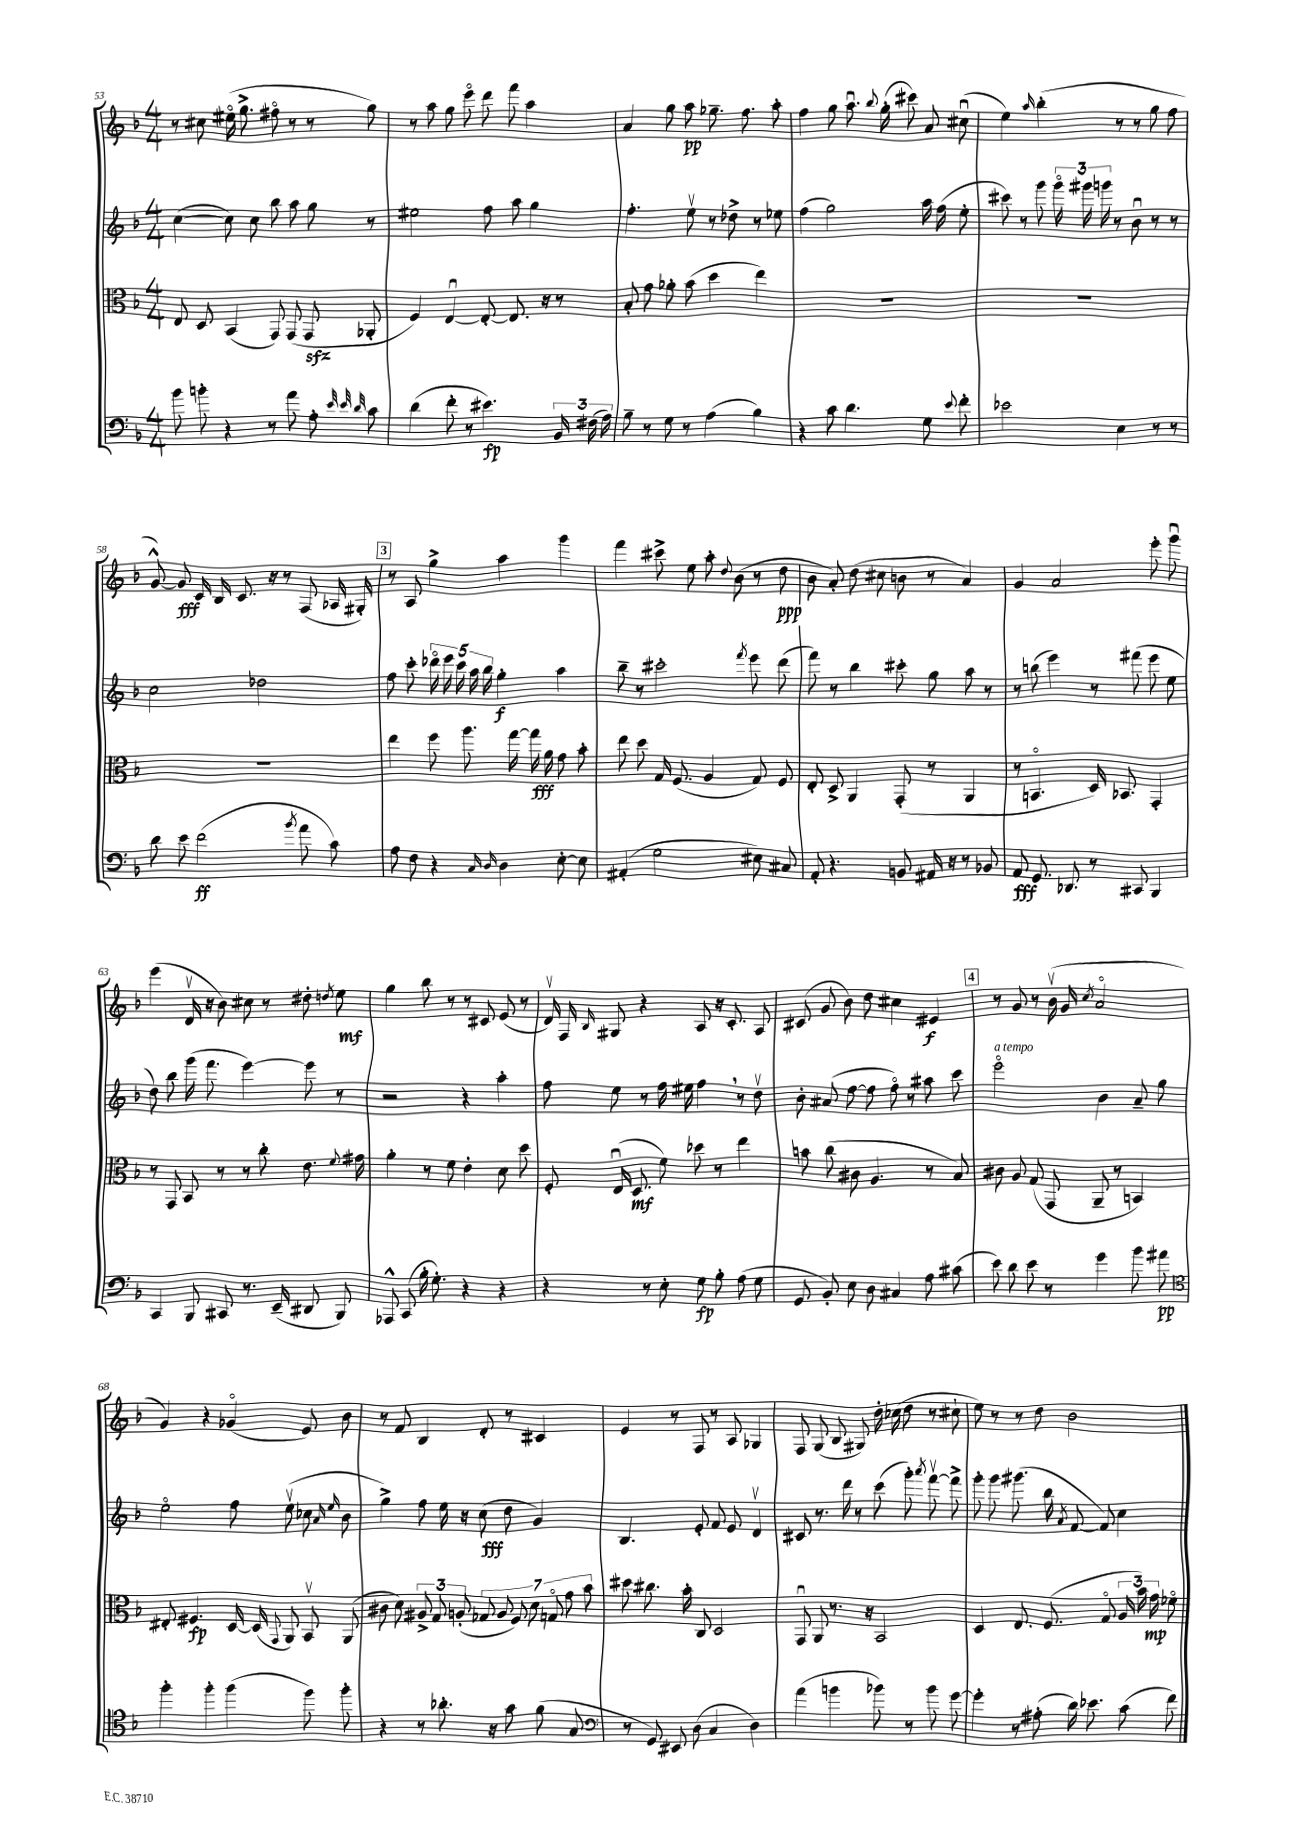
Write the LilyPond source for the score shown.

<<
\new StaffGroup <<
\new Staff = "s0" {
    \clef treble \key f \major \numericTimeSignature \time 4/4
    \autoBeamOff r8 cis''8 eis''16\flageolet( g''8.-> fis''8\flageolet r8 r8 g''8) |
    r8 a''8 g''8 e'''8\flageolet d'''8 f'''8 a''4 |
    a'4 g''8 a''8\pp ges''8.-- f''8. a''8-. |
    f''4 g''8 a''8.\downbow \appoggiatura { bes''8 } g''16-.( cis'''8) a'8 cis''8\downbow( |
    e''4) \grace { a''16 } bes''4-.( r8 r8 g''8 f''8 |
    g'8~-^) g'8\fff c'16 bes16 c'8. r16 r8 f8( aes16 gis16-.) |
    \mark \markup { \box "3" } r8 a8 g''4-> a''4 g'''4 |
    f'''4 cis'''8-> e''8 a''8-. \appoggiatura { d''8 } bes'8( r8 d''8\ppp |
    bes'8 a'8-.) d''8( cis''8 b'8 r8 a'4) |
    g'4 a'2 e'''8-. g'''8\downbow |
    e'''4( d'16\upbow r16 bes'8) cis''8 r8 dis''8-. \acciaccatura { d''8 } e''8\mf |
    g''4 bes''8 r8 r8 cis'8 e'8( r8 |
    d'16\upbow) f16 \grace { bes16 } gis8 r4 a8 r16 c'8.-. a8 |
    cis'8( g'8 bes'8) d''8 cis''4 eis'4\f |
    \mark \markup { \box "4" } r8 g'8 r8 bes'16\upbow( g'16 \acciaccatura { c''8 } a'2\flageolet |
    g'4) r4 ges'4\flageolet( e'8) bes'8 |
    r8 f'8 bes4 d'8-. r8 cis'4 |
    e'4 r8 f8 r8 a8 ges4 |
    f8 g8( bes8 gis8) d''16-. ces''16( d''8 r8 cis''8-! |
    e''8) r8 r8 d''8 bes'2 \bar "|." |
}
\new Staff = "s1" {
    \clef treble \key f \major \numericTimeSignature \time 4/4
    \autoBeamOff c''4~( c''8) c''8 bes''8 a''8 g''8 r8 |
    eis''2 f''8 a''8 g''4 |
    f''4.-. e''8\upbow r8 des''8-> r8 ees''8 |
    f''4( g''2) a''16 f''16( e''8-. |
    cis'''8) r8 g'''8 \tuplet 3/2 { g'''16\flageolet gis'''16 g'''16 } r8 bes'8\downbow r8 r8 |
    c''2 des''2 |
    \mark \markup { \box "3" } f''8 c'''8-. \tuplet 5/4 { des'''16\flageolet e'''16 c'''16 a''16 bes''16 } g''4-.\f a''4 |
    bes''8-- r8 cis'''2-. \acciaccatura { f'''8 } e'''8 d'''8( |
    f'''8) r8 bes''4 cis'''8-. g''8 a''8 r8 |
    r8 b''8( e'''4) r8 fis'''8( e'''8 e''8 |
    d''8) bes''8 g'''16( f'''8. e'''4~) e'''8 r8 |
    r2 r4 a''4-. |
    f''8 e''8 r8 f''16 eis''16 f''4 \breathe r8 d''8\upbow |
    bes'8-. ais'8( f''8~ f''8 f''8\flageolet) r8 ais''8 c'''8 |
    \mark \markup { \box "4" } e'''2\flageolet^\markup { \italic "a tempo" } bes'4 a'8-- g''8 |
    e''2\flageolet f''8 e''8\upbow( ces''8 \grace { a'16 e''16 } bes'8 |
    g''4->) f''8 e''16 r16 c''8\fff( d''8 g'4) |
    bes4. e'8-. f'8 e'8 d'4\upbow |
    cis'8 r8. d'''16 r8 c'''8( g'''8-.) \acciaccatura { a'''8 } f'''8~\upbow f'''8-> |
    g'''8-. g'''8 gis'''8.( bes''16 \acciaccatura { a'8 } f'8~ f'8) c''4 \bar "|." |
}
\new Staff = "s2" {
    \clef alto \key f \major \numericTimeSignature \time 4/4
    \autoBeamOff e8 d8 bes,4( g,8) g,8( g,8\sfz aes,8-. |
    f4) e4~\downbow e8~-. e8. r16 r8 |
    bes8-. g'8 aes'8-. bes'8( d''4 e''4) |
    R1 |
    R1 |
    R1 |
    \mark \markup { \box "3" } e''4 f''8 a''8. g''16~ g''16\fff a'16 g'8 bes'8-. |
    e''8 d''8 g16 f8.( a4 g8) f8 |
    e8-. d8-> a,4 g,8-.( r8 a,4 |
    r8 b,4.\flageolet d16) bes,8. g,4-. |
    r8 g,8 bes,8 r8 r8 c''8-. e'8. \appoggiatura { f'8 } gis'16 |
    a'4-. r8 f'8 e'4-. d'8 d''8 |
    f8-. e16\downbow( d8.\mf f'8) des''8 r8 e''4 |
    b'8 c''8( cis'8 a4. r8 bes8) |
    \mark \markup { \box "4" } cis'8 a8 g8( g,8 a,8-- r8 b,4) |
    eis8-. fis4.\fp d16~ d16( \appoggiatura { g,8 } a,8) bes,8\upbow a,8( |
    cis'8 d'8) \tuplet 3/2 { ais8-> g8 a8-.( } \tuplet 7/4 { ges8 a8 f8) d'8 g8\flageolet g'8 bes'8 } |
    dis''8 cis''8. bes'16-. c8 d2 |
    g,8\downbow a,8 r8. r16 bes,2 |
    d4 e8. f8.( g8\flageolet \tuplet 3/2 { a16 bes'16) g'16\mp } fes'8\flageolet \bar "|." |
}
\new Staff = "s3" {
    \clef bass \key f \major \numericTimeSignature \time 4/4
    \autoBeamOff bes'8 b'8-. r4 r8 a'8 a8-. \grace { e'32 e'32 d'32 } c'8 |
    d'4( f'8-. r8 eis'4.\fp) \tuplet 3/2 { bes,16 fis16( a16) } |
    bes8-- r8 g8 r8 a4( bes4) |
    r4 c'8 d'4. g8 \appoggiatura { e'8 } f'8-. |
    ees'2 e4 r8 r8 |
    d'8 e'8 f'2\ff( \acciaccatura { bes'8 } a'8 c'8) |
    \mark \markup { \box "3" } a8 f8 r4 \grace { c16 d16 } d4 e8~-. e8 |
    ais,4-.( g2 eis8) cis8 |
    a,8-. r4. b,8 ais,16 r16 r8 bes,8 |
    a,8\fff g,8. des,8. r8 cis,8 bes,,4 |
    c,4 bes,,8 cis,8 r8. e,16--( dis,8 bes,,8) |
    aes,,8-^ c,8( bes16-. g8.-.) r4 r4 |
    r4 r8 e8-. g8\fp bes8-. a8( g8 |
    g,8 bes,8-.) e8 d8 cis4 a8 cis'8( |
    \mark \markup { \box "4" } e'8) d'8 e'8 r8 g'4 bes'8 ais'8\pp |
    \clef tenor f''4-. f''4-. f''4( f''8) f''8-. |
    r4 r8 aes'8.-. r16 g'8 f'8( g8 |
    \clef bass r8 g,8) eis,8 d8( c4 d4) |
    a'4( b'4 bes'8) r8 bes'8 g'8~ |
    g'4-. r8 ais8-.( d'16) ees'8. c'8( f'8) \bar "|." |
}
>>
>>
\layout { \context { \Score currentBarNumber = #53 } }
